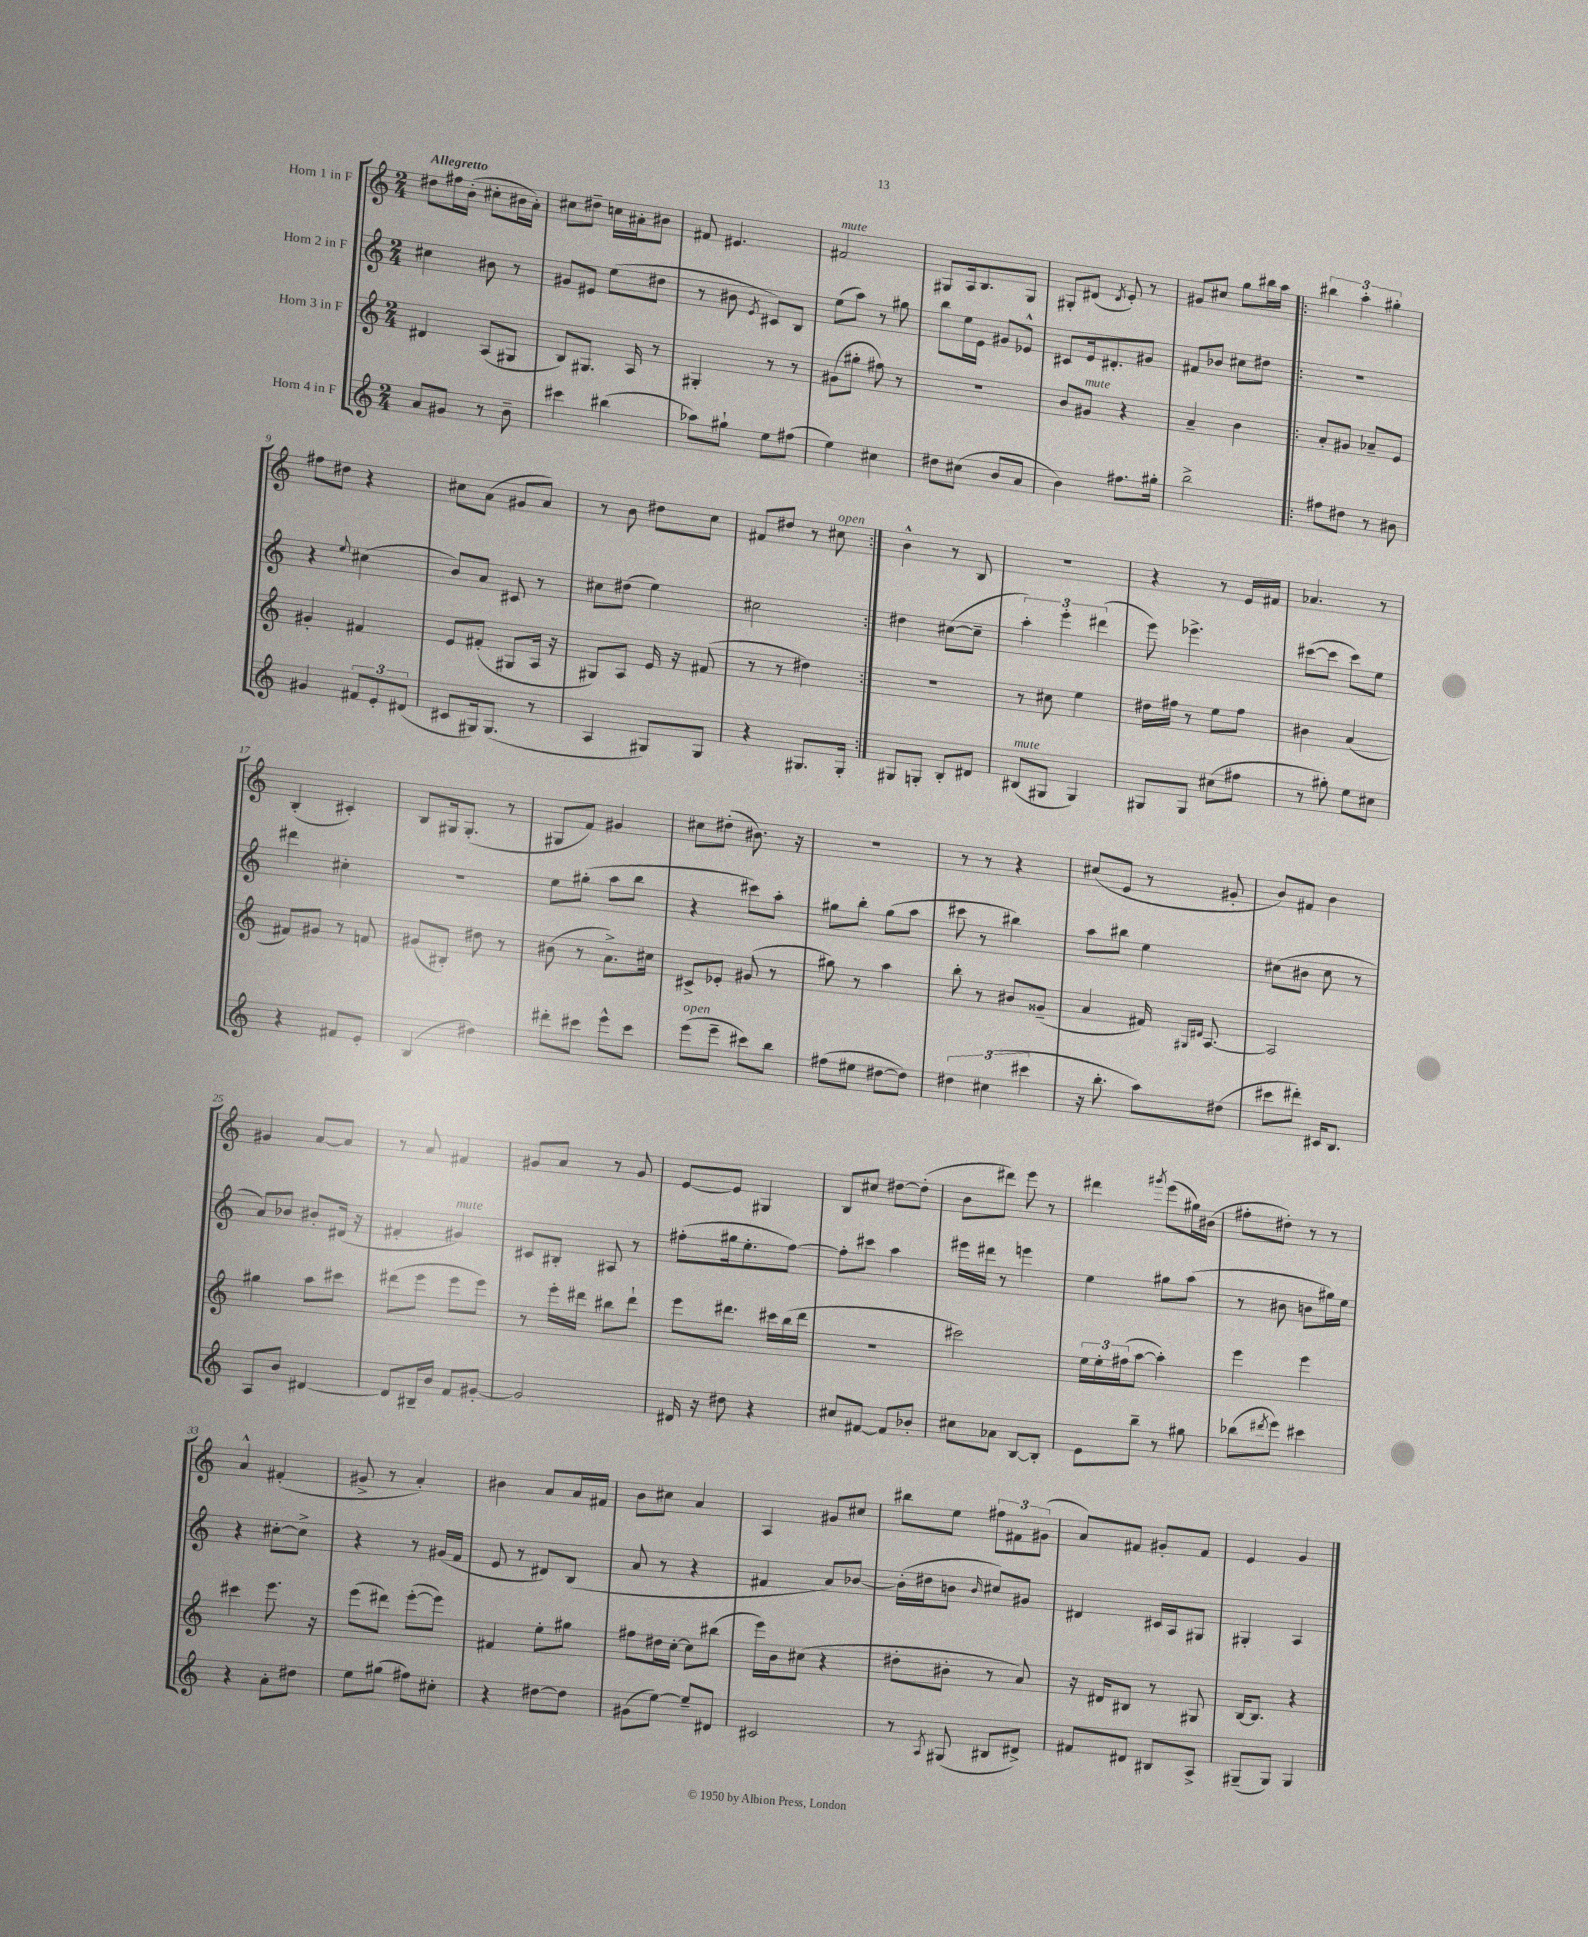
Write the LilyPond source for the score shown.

<<
\new StaffGroup <<
\new Staff = "s0" \with { instrumentName = "Horn 1 in F" } {
    \clef treble \key c \major \numericTimeSignature \time 2/4 \tempo "Allegretto"
    dis''8 fis''16 b'16-.( cis''8-. bis'16 a'16-.) |
    cis''8 dis''8-- c''16 ais'16-. bis'8 |
    fis'8 eis'4. |
    fis'2^\markup { \italic "mute" } |
    gis8 a16 b8. gis8 |
    gis8-. dis'8( \acciaccatura { dis'8 } e'8-.) r8 |
    gis'8 cis''8 g''8 bis''16 a''16 |
    \repeat volta 2 { \tuplet 3/2 { bis''4 a''4-. gis''4-. } |
    fis''8 dis''8 r4 |
    cis''8 a'8( gis'8 a'8) |
    r8 b'8 dis''8 c''8 |
    fis'8 dis''8 r8 cis''8^\markup { \italic "open" } | }
    b'4-^ r8 b8 |
    r2 |
    r4 r8 e'16 fis'16 |
    aes'4. r8 |
    b4-.( cis'4-.) |
    b8 gis16 gis8.-.( r8 |
    gis8 f'8) gis'4 |
    cis''8 dis''8-.( bis'8.) r16 |
    r2 |
    r8 r8 r4 |
    cis''8( e'8 r8 gis'8-. |
    b'8) fis'8 b'4 |
    gis'4 a'8~ a'8 |
    r8 a'8 fis'4 |
    gis'8 a'8 r8 gis'8 |
    e'8~ e'8 gis4 |
    b8 cis''8 dis''8~ dis''8-.( |
    b'8 dis'''8) e'''8 r8 |
    dis'''4 \acciaccatura { gis'''8 } e'''8( gis''16) bis'16( |
    fis''8-. dis''8-.) r8 r8 |
    a'4-^ fis'4-.( |
    gis'8-> r8 a'4-.) |
    bis'4 a'8 a'16 fis'16 |
    b'8 cis''8 a'4 |
    a4 gis'8 cis''8 |
    bis''8 e''8 \tuplet 3/2 { fis''8 fis'8 gis'8( } |
    a'8) fis'8 gis'8-. fis'8 |
    e'4 g'4 \bar "|." |
}
\new Staff = "s1" \with { instrumentName = "Horn 2 in F" } {
    \clef treble \key c \major \numericTimeSignature \time 2/4
    cis''4 bis'8 r8 |
    gis'8 eis'8 e''8( dis''8 |
    r8 bis'8 \acciaccatura { e'8 } cis'8) b8 |
    e''8( a''8) r8 gis''8 |
    b''8 e''16 e'16 gis'8 ees'8-^ |
    cis'8 e'16 dis'8.-. gis'8 |
    fis'8 bes'8 cis''8 dis''8 |
    \repeat volta 2 { R2 |
    r4 \appoggiatura { e''8 } cis''4( |
    b'8) a'8 cis'8 r8 |
    cis''8 dis''8( e''4) |
    cis''2 | }
    dis''4 cis''8~( cis''8-- |
    \tuplet 3/2 { a''4-.) e'''4-. dis'''4( } |
    e'''8) ees'''4.-> |
    cis'''8~( cis'''8 cis'''8) e''8 |
    dis'''4 cis''4-. |
    r2 |
    e''8 gis''8-.( a''8 b''8 |
    r4 cis'''8) a''8-. |
    gis''8 b''8-. gis''8( a''8 |
    cis'''8 r8 bis''4) |
    a''8 bis''8 e''4 |
    cis''8( bis'8 cis''8 r8 |
    a'8) bes'8 bis'8-. dis'16( r16 |
    fis'4-. gis'4^\markup { \italic "mute" }) |
    cis'8 bis8-. ais8 r8 |
    fis''8-.( gis''16 e''8.-. fis''8~) |
    fis''8-. cis'''8 a''4 |
    eis'''16 dis'''16 r8 e'''4 |
    e''4 gis''8 a''8( |
    r8 bis'8 b'8 gis''16) e''16 |
    r4 cis''8~-. cis''8-> |
    r4 r8 gis'16( f'16 |
    e'8 r8 dis'8) b8( |
    a'8 r8 r4 |
    fis'4 a'8) bes'8~ |
    bes'16-.( dis''16 b'8 \grace { b'16 } cis''8) gis'8 |
    dis'4 cis'16 a16 gis8 |
    gis4-. a4 \bar "|." |
}
\new Staff = "s2" \with { instrumentName = "Horn 3 in F" } {
    \clef treble \key c \major \numericTimeSignature \time 2/4
    dis'4 a8( gis8 |
    b8) gis8. a16 r8 |
    gis4-. r8 r8 |
    gis'8( gis''8-. fis''8) r8 |
    R2 |
    b'8 gis'8^\markup { \italic "mute" } r4 |
    a'4-- b'4 |
    \repeat volta 2 { a'8-. gis'8 aes'8-- e'8 |
    gis'4-. fis'4 |
    e'8 fis'8-.( gis8 a16 r16 |
    gis8) a8 e'16 r16 fis'8( |
    r8 r8 dis''4) | }
    R2 |
    r8 cis''8 e''4 |
    dis''16 fis''16 r8 e''8 fis''8 |
    bis'4 a'4( |
    fis'8) gis'8 r8 f'8 |
    gis'8( bis8-.) dis''8 r8 |
    bis'8( r8 a'8.->) cis''16 |
    cis'8-> ees'8-. gis'8( r8 |
    gis''8) r8 a''4 |
    b''8-. r8 bis'8 gisis'8--( |
    a'4 fis'16) \grace { gis16 dis'16 } a8.~ |
    a2 |
    gis''4 a''8 cis'''8 |
    dis'''8( e'''8 e'''8 e'''8) |
    r8 e'''16-. dis'''16 bis''8 dis'''8-! |
    e'''8 dis'''8. cis'''16 b''16( dis'''16 |
    R2 |
    cis'''2) |
    \tuplet 3/2 { e''16 e''16-. fis''16( } a''8~ a''4-.) |
    e'''4 e'''4 |
    cis'''4 e'''8. r16 |
    e'''8( dis'''8) e'''8~-.( e'''8) |
    fis'4 e''8-. gis''8 |
    fis''8 dis''16 c''16~-. c''8 bis''8( |
    e'''16) b'16 cis''8( r4 |
    dis''8-. bis'8-. r8 a'8) |
    r16 dis'16 bis8 r8 gis8 |
    b16~ b8. r4 \bar "|." |
}
\new Staff = "s3" \with { instrumentName = "Horn 4 in F" } {
    \clef treble \key c \major \numericTimeSignature \time 2/4
    a'8 gis'8 r8 b'8-- |
    cis'''4 bis''4( |
    aes''8) gis''8-! e''8 fis''8( |
    e''4) cis''4 |
    dis''8 cis''8( b'8 a'8 |
    b'4) fis''8. gis''16-. |
    b''2-> |
    \repeat volta 2 { fis''8 dis''8 r8 bis'8 |
    gis'4 \tuplet 3/2 { fis'8 e'8-. dis'8( } |
    cis'8 gis16) gis8.( r8 |
    a4 gis8) gis8 |
    r4 gis8. gis16-. | }
    gis8 g8-. b8-. dis'8 |
    bis8^\markup { \italic "mute" }( gis8 gis4) |
    gis8 gis8 cis''8( fis''8 |
    r8 gis''8-.) e''8 cis''8 |
    r4 fis'8 e'8-. |
    b4( dis''4) |
    dis'''8-. cis'''8 e'''8-^ cis'''8 |
    e'''8^\markup { \italic "open" }( e'''8-- cis'''8) b''8 |
    fis''8( eis''8 dis''8~ dis''8) |
    \tuplet 3/2 { dis''4 cis''4( cis'''4 } |
    r16 b''8.-. a''8) dis''8( |
    cis'''8 dis'''8-.) cis'16 b8. |
    a8 b'8 dis'4~ |
    dis'8 bis16-- b'16 f'8 gis'8~-. |
    gis'2 |
    dis'16 r16 dis''8 r4 |
    cis''8 fis'8~ fis'8 bes'8-. |
    cis''8 aes'8 b8~ b8-. |
    e'8 b''8-- r8 gis''8 |
    bes''8( \acciaccatura { dis'''8 } e'''8) cis'''4 |
    r4 a'8-. dis''8 |
    e''8 gis''8( fis''8) cis''8-. |
    r4 dis''8~ dis''8 |
    gis'8( e''8~) e''8-- dis'8 |
    cis'2 |
    r8 \acciaccatura { a8 } gis8( bis8 dis'8->) |
    fis'8 dis'8 bis8 a8-> |
    gis8--( gis8) gis4 \bar "|." |
}
>>
>>
